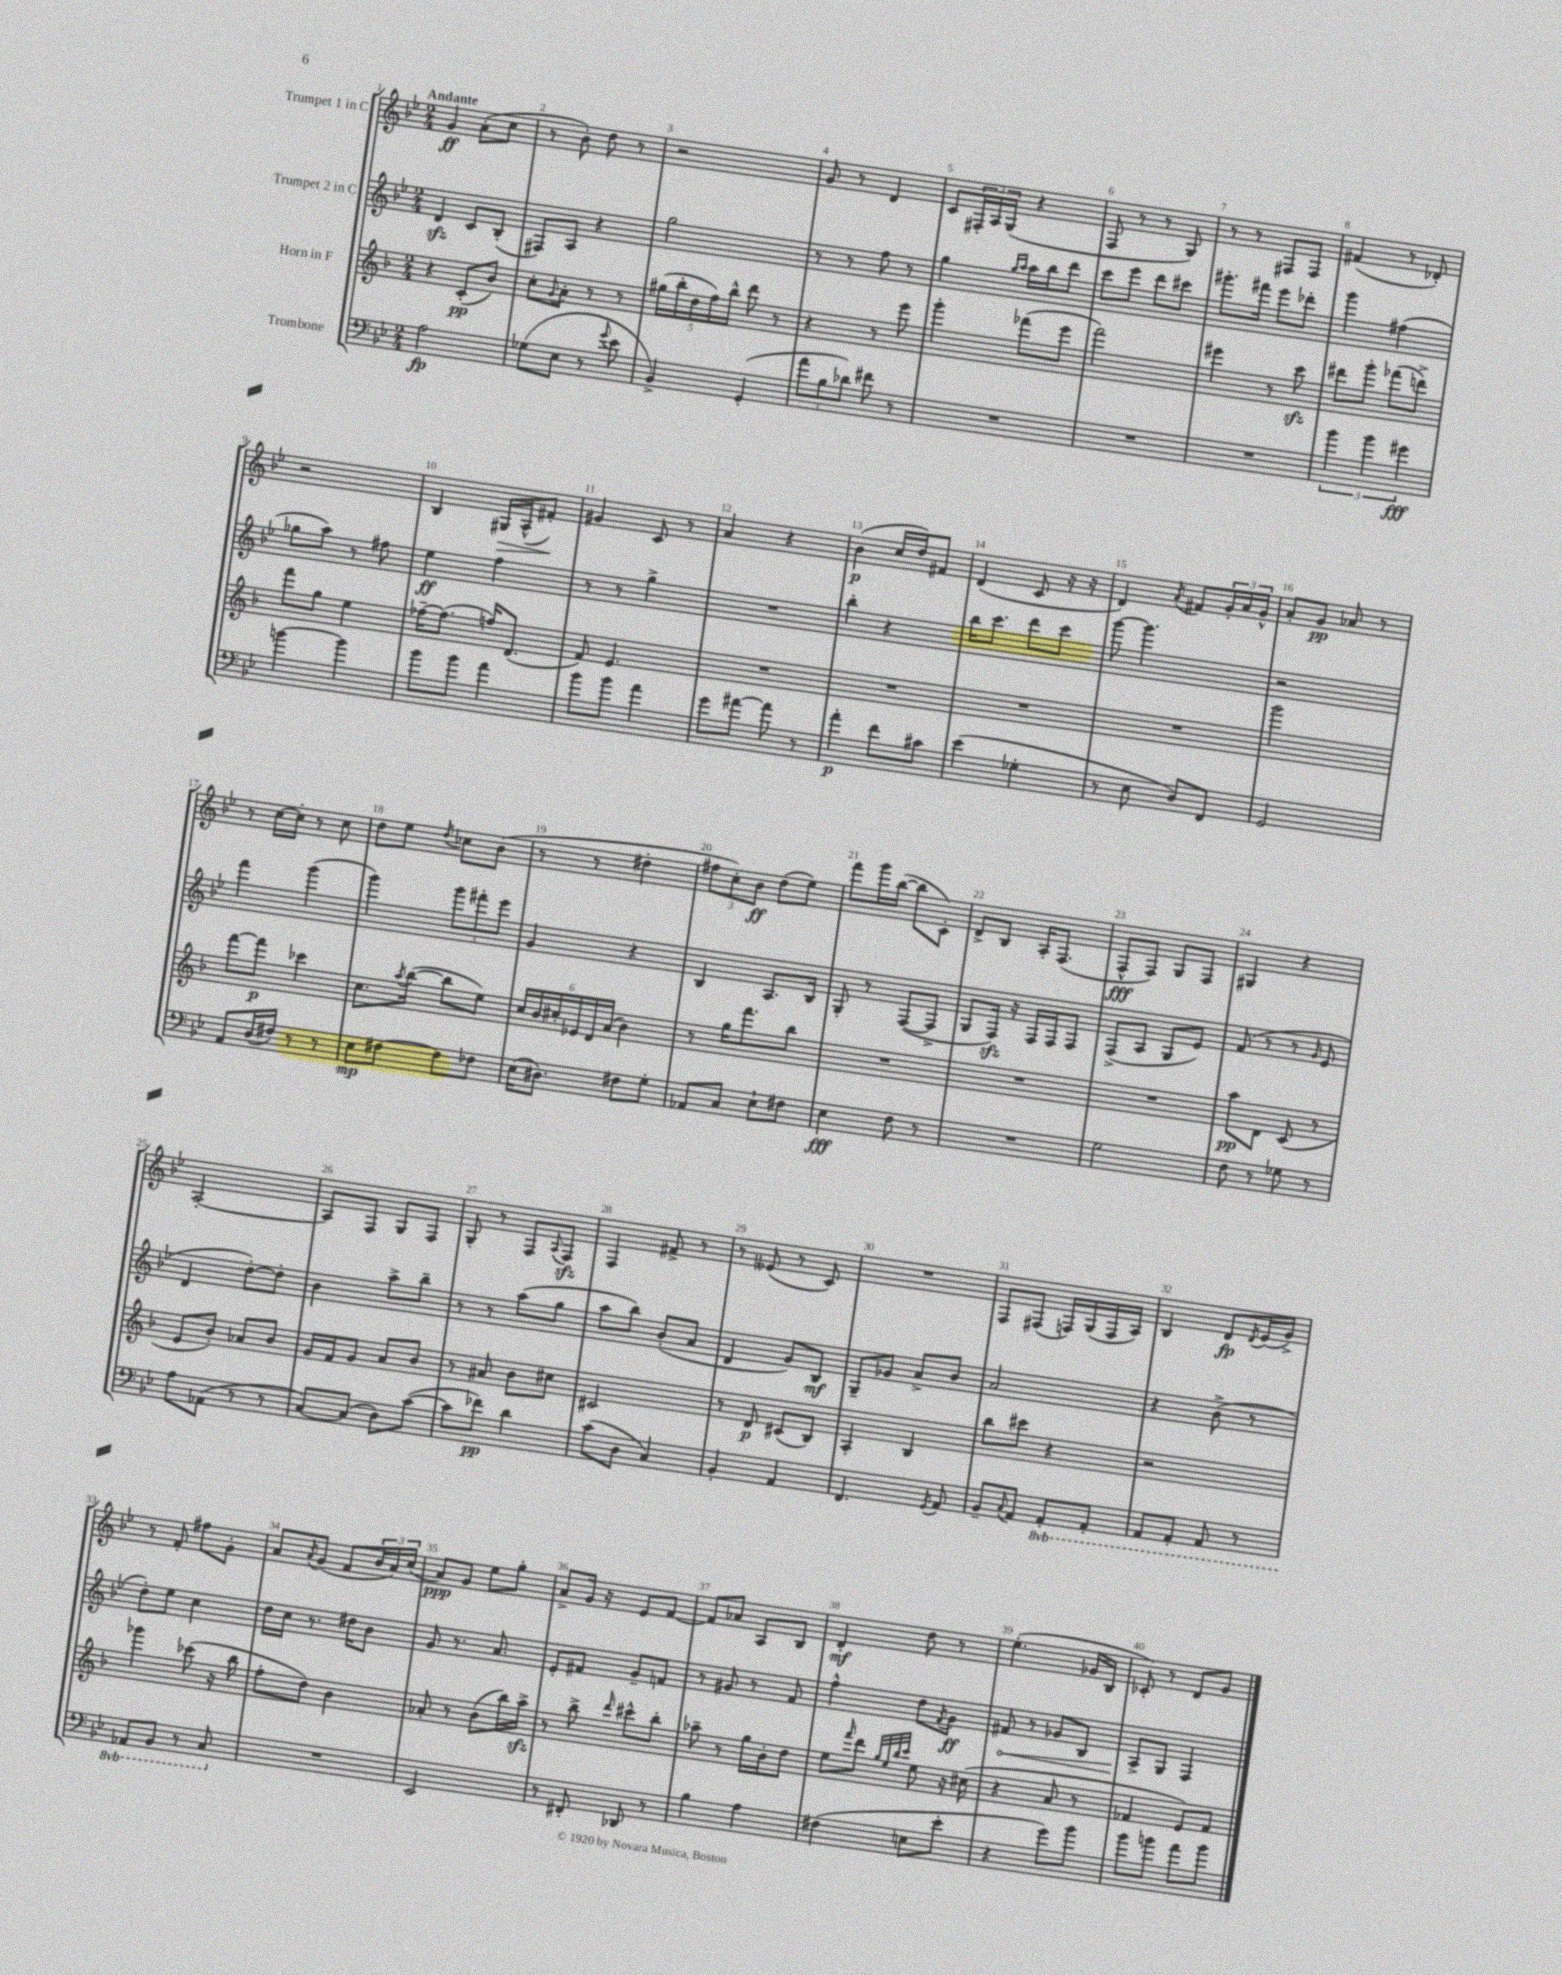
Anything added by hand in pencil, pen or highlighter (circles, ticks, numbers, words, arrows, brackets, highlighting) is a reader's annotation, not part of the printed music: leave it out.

**kern	**kern	**kern	**kern
*staff4	*staff3	*staff2	*staff1
*clefF4	*clefG2	*clefG2	*clefG2
*k[b-e-]	*k[b-]	*k[b-e-]	*k[b-e-]
*M2/4	*M2/4	*M2/4	*M2/4
2A	4r	4d	4g
.	(8c'	8c	(8a'
.	8b-)	(8B-'	8cc
=	=	=	=
(8G-	8cc'	8F#)	8r
.	8qqg	.	.
8E-	8a'	8A	8b-')
8r	8r	4r	8dd
8qqg	.	.	.
8e-	8r	.	8r
=	=	=	=
4BB-^)	(20gg#	2gg	2r
.	20bb-'	.	.
.	20dd	.	.
.	20ff)	.	.
.	20bb-^^	.	.
(4GG'	8ddd	.	.
.	8r	.	.
=	=	=	=
12a	4r	8r	8g
12B-	.	.	.
.	.	8r	8r
12d-)	.	.	.
8f#	8r	8ff	4d
8r	8eee	8r	.
=	=	=	=
2r	4ggg'	4gg	8c
.	.	.	24F#'
.	.	.	24A
.	.	.	(24G
.	.	16qqgg	.
.	.	16qqaa	.
.	(8fff-	16aa	4r
.	.	16bb-	.
.	8eee	8ddd	.
=	=	=	=
2r	2fff)	8ccc	8F
.	.	8eee-	8r
.	.	8ddd	8r
.	.	8ccc#	8G)
=	=	=	=
2r	4eee#	8.ggg#'	8r
.	.	.	8r
.	.	16fff#	.
.	8r	8eee-	8F#
.	8ccc	8ddd-'	8F#
=	=	=	=
6b-	8ddd#	4ggg	(4f#
.	8ggg'	.	.
6b-	.	.	.
.	(8fff-	(4ff#	8r
6g#	.	.	.
.	8ddd^)	.	8d-')
=	=	=	=
[4b	8fff	8gg-	2r
.	8gg	8aa)	.
4b]	4ee	8r	.
.	.	8ff#	.
=	=	=	=
8b-	[16ff-~	4ee-	4B-
.	(8.ff-]	.	.
8b-	.	.	.
4a	16ff)	4ff	16G#
.	(8.d	.	(16A^^
.	.	.	8f#')
=	=	=	=
8b-	8f)	8r	4g#
8b-	4.e	8r	.
4a	.	4gg^	8c
.	.	.	8r
=	=	=	=
8g	2r	2r	4a
[8a#	.	.	.
8a#]	.	.	4r
8r	.	.	.
=	=	=	=
4a'	2r	4bb-'	(4b-
8f	.	4r	16cc
.	.	.	16dd)
8c#	.	.	8f#
=	=	=	=
(4e-	2r	16bb-	(4d
.	.	8.ccc	.
4G-'	.	8ddd	8c
.	.	8ccc	16r
.	.	.	16r
=	=	=	=
8r	2r	[8ggg	4d)
8E-	.	4.ggg]	.
.	.	.	8qa
8D)	.	.	8f#
8FF	.	.	24g'
.	.	.	24a
.	.	.	24g^^
=	=	=	=
2GG	2ggg	2r	8a'
.	.	.	8g
.	.	.	8a-
.	.	.	8r
=	=	=	=
8AA	[8fff	4fff	8r
(16D	8fff]	.	[16cc
16F#)	.	.	16cc']
8r	4ccc-	(4ggg	8r
8r	.	.	8cc
=	=	=	=
8E-	8.cc	4ggg)	8dd
[8F#	.	.	8ee-
.	8qaa	.	.
.	([16bb-	.	.
.	.	.	8qdd
8F#]	8bb-]	12ggg	8cc-
.	.	12fff#'	.
8F-	8ee)	.	(8b-
.	.	12eee-	.
=	=	=	=
(16E-	24cc	4g	8r
.	24b-	.	.
8.D#)	.	.	.
.	24cc#'	.	.
.	24e-	.	8r
.	24d	.	.
.	(24a	.	.
8F#	4b-)	4r	4dd#'
8G'	.	.	.
=	=	=	=
8AA-	8r	4B-	12ff#
.	.	.	12cc')
8C	16gg	.	.
.	.	.	12b-
.	8.fff	.	.
8E-`	.	8.A	(8dd
8F#	8bb-	.	8ee-)
.	.	16B-	.
=	=	=	=
4E-	2r	8G'	8fff
.	.	8r	16ggg
.	.	.	([16bb-
8F	.	([8F	8bb-]
8r	.	8F^]	8c')
=	=	=	=
2r	2r	8G	8d^
.	.	16F)	8B-
.	.	16r	.
.	.	16F	16A'
.	.	16F	(8.F
.	.	8F	.
=	=	=	=
2G	2r	(8F^	8F^^
.	.	8A	8F)
.	.	8G	8G
.	.	8e-)	8F
=	=	=	=
8F	8aa	(8f	4G#
8r	8d	8r	.
8G-	(8c	8r	4r
.	.	16qqg	.
8r	8r	8e-	.
=	=	=	=
8A	8e	4d	[2A'
(8AA-	8b-')	.	.
8r	8a-	[8dd')	.
8r	8b-	8dd']	.
=	=	=	=
[8C)	16g	4b-	8A]
.	16f	.	.
(8C]	8g	.	8F
8D)	8a	8aa^	8G
([8c	8b-	8bb-~	8F
=	=	=	=
8c]	8r	8r	8G'
8f-)	8a#	8r	8r
4d	8b-	(8aa	8F
.	.	.	8qqA
.	8cc#	8gg	8F
=	=	=	=
(8c	2c#	8aa	4F
8D	.	8bb-)	.
4C)	.	(8b-'	8f#^
.	.	8a	8r
=	=	=	=
4BB-'	8r	4d	8r
.	8d	.	(8e--
4AA	(8c#	8g)	8r
.	8B-)	8B-	8c)
=	=	=	=
4.FF	4A'	8G~	2r
.	.	8g-	.
.	4B-	8a^	.
8qGG	.	.	.
8AA	.	8b-	.
=	=	=	=
8BB-~	8bb-	2a	8F
8qqC	.	.	.
8AA	8ccc#	.	(8F#
8AAA'	4r	.	16F)
.	.	.	(16G
8AAA'	.	.	16F
.	.	.	16A)
=	=	=	=
8AAA	2r	4r	4B-
8AAA'	.	.	.
8AAA	.	(8b-^	8d
.	.	.	8qd
8r	.	8r	(16e-
.	.	.	16g^)
=	=	=	=
8AAA-	4ggg-	8dd')	8r
8BBB-	.	8ee-	8f'
8r	(8ccc-	4cc	8ff#
8CC	16r	.	8g'
.	16bb-	.	.
=	=	=	=
2r	8ff'	16dd	8a
.	.	16cc	.
.	.	.	8qa
.	8dd)	8.r	(8g
.	4b-	.	8f
.	.	16dd#	.
.	.	8b-	24b-
.	.	.	24a)
.	.	.	(24cc
=	=	=	=
2EE-	8a-'	8g	8a)
.	8r	8.r	8g
.	(8b-	.	8ee-
.	.	8.a	.
.	16bb-)	.	8gg'
.	16aa^	.	.
=	=	=	=
8r	8r	8e-'	8a^
8FF#'	8bb-^	8f#	16g
.	.	.	16r
.	16qqddd	.	.
8DD-	8ccc#^^	8g~	8e-
8r	8bb-'	8f	[8f
=	=	=	=
4B-	8aa-~	8r	8f]
.	8r	8g#	8a-
4A	16gg	8r	8A
.	16b-'	.	.
.	8dd	8f	8B-
=	=	=	=
(4F#	8ee	4ff^^	4d'
.	16qqfff	.	.
.	8ddd	.	.
.	32qqgg	.	.
.	32qqee	.	.
.	32qqbb-	.	.
.	32qqccc	.	.
8E	8ee	8dd	8dd
.	.	8qf	.
8e-'	16r	8g	8r
.	(16cc#	.	.
=	=	=	=
4r	4r	8f#	(4.ee-'
.	.	8r	.
8g)	8a	8g-	.
8b-	8r	8B-	16g-
.	.	.	16B-
=	=	=	=
8b-	4f-	8A^	8c-')
8b	.	8G	8r
8a	8e)	4F	8d
8b	8f-	.	8g
==	==	==	==
*-	*-	*-	*-
